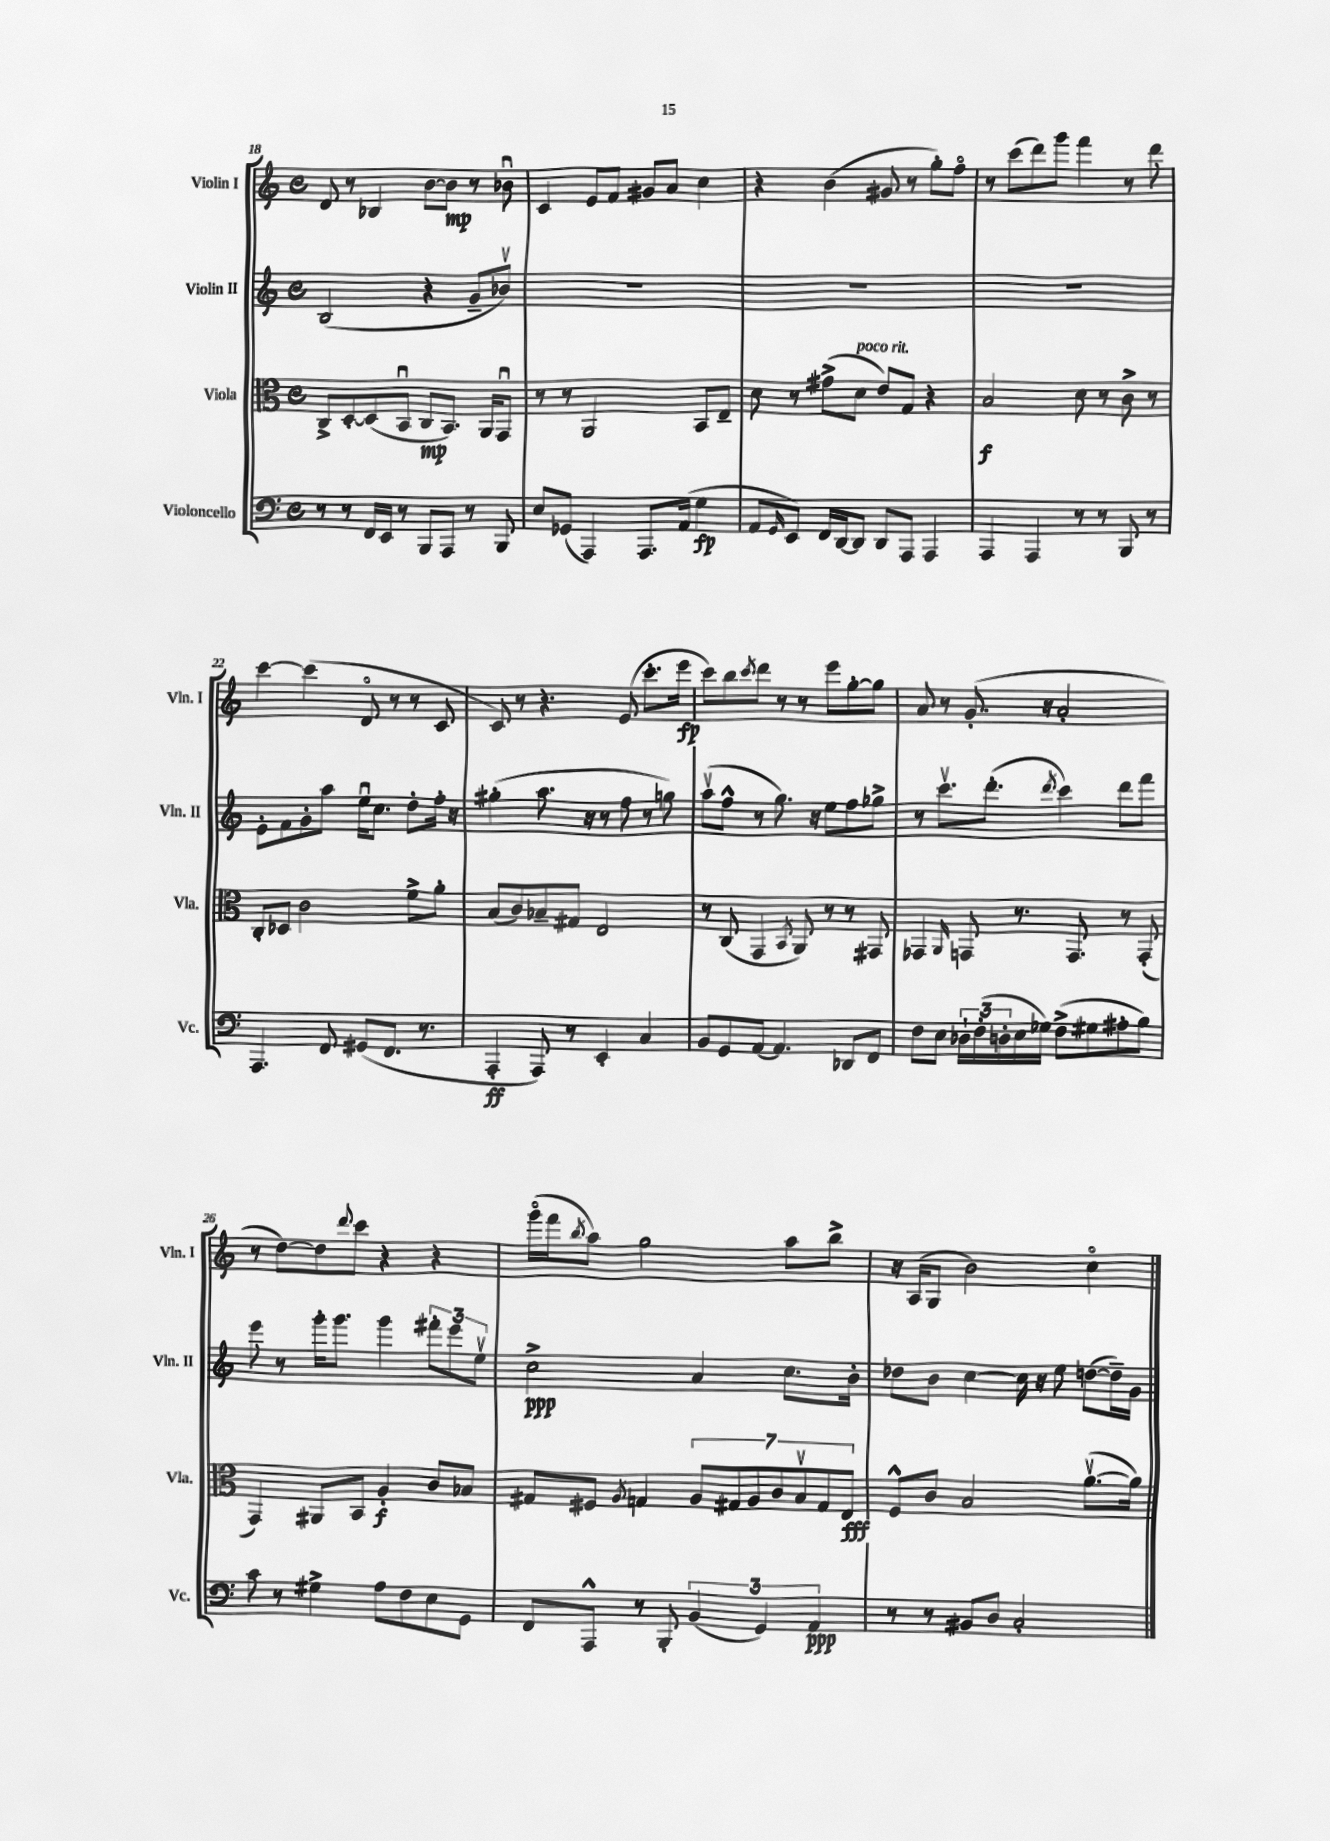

**kern	**dynam	**kern	**dynam	**kern	**dynam	**kern	**dynam
*part4	*part4	*part3	*part3	*part2	*part2	*part1	*part1
*staff4	*staff4	*staff3	*staff3	*staff2	*staff2	*staff1	*staff1
*I"Violoncello	*	*I"Viola	*	*I"Violin II	*	*I"Violin I	*
*I'Vc.	*	*I'Vla.	*	*I'Vln. II	*	*I'Vln. I	*
*clefF4	*	*clefC3	*	*clefG2	*	*clefG2	*
*k[]	*	*k[]	*	*k[]	*	*k[]	*
*M4/4	*	*M4/4	*	*M4/4	*	*M4/4	*
*met(c)	*	*met(c)	*	*met(c)	*	*met(c)	*
=18	=18	=18	=18	=18	=18	=18	=18
8r	.	8C^/L	.	(2B/	.	8d/	.
8r	.	[8D'/	.	.	.	8r	.
16FF/LL	.	(8D/]	.	.	.	4B-X/	.
16EE/JJ	.	.	.	.	.	.	.
8r	.	8BBu/J	.	.	.	.	.
8BBB/L	.	8C/L	mp	4r	.	[8b\L	.
8AAA/J	.	8.BB/J)	.	.	.	8b\J]	mp
8r	.	.	.	8g~/L	.	8r	.
.	.	16AA/KL	.	.	.	.	.
8BBB/	.	8GGu/J	.	8b-Xv/J)	.	8b-Xu\	.
=19	=19	=19	=19	=19	=19	=19	=19
8E/L	.	8r	.	1r	.	4c/	.
(8GG-X/J	.	8r	.	.	.	.	.
4AAA/)	.	2AA/	.	.	.	8e/L	.
.	.	.	.	.	.	8f/J	.
8.AAA/L	.	.	.	.	.	8g#X/L	.
.	.	.	.	.	.	8a/J	.
(16AA/Jk	.	.	.	.	.	.	.
4G\	fp	8BB/L	.	.	.	4cc\	.
.	.	8E~/J	.	.	.	.	.
=20	=20	=20	=20	=20	=20	=20	=20
8AA/L	.	8d\	.	1r	.	4r	.
16qqGG/	.	.	.	.	.	.	.
8EE/J)	.	8r	.	.	.	.	.
16FF/LL	.	(8g#X^\L	.	.	.	(4b\	.
[16DD/J	.	.	.	.	.	.	.
!	!	!LO:TX:a:i:t=poco rit.	!	!	!	!	!
8DD/J]	.	8d\J	.	.	.	.	.
8DD/L	.	8e/L)	.	.	.	8g#X/	.
8AAA/J	.	8G/J	.	.	.	8r	.
4AAA/	.	4r	.	.	.	8gg'\L)	.
.	.	.	.	.	.	8ff\J	.
=21	=21	=21	=21	=21	=21	=21	=21
4AAA/	.	2B/	f	1r	.	8r	.
.	.	.	.	.	.	(8ccc\L	.
4AAA/	.	.	.	.	.	8ddd\)	.
.	.	.	.	.	.	8ggg\J	.
8r	.	8d\	.	.	.	4fff\	.
8r	.	8r	.	.	.	.	.
8BBB/	.	8c^\	.	.	.	8r	.
8r	.	8r	.	.	.	8ddd\	.
!!LO:LB:g=z
=22	=22	=22	=22	=22	=22	=22	=22
4.AAA/	.	8C'/L	.	8e'\L	.	[4ccc\	.
.	.	8D-X/J	.	8f\	.	.	.
.	.	2c\	.	8g'\	.	(4ccc\]	.
8FF/	.	.	.	8aa\J	.	.	.
(8GG#X/L	.	.	.	16eeu\KL	.	8d/	.
.	.	.	.	8.cc\J	.	.	.
8.FF/J	.	.	.	.	.	8r	.
.	.	8f^\L	.	8dd'\L	.	8r	.
8.r	.	.	.	.	.	.	.
.	.	8a'\J	.	16ff'\Jk	.	8c/	.
.	.	.	.	16r	.	.	.
=23	=23	=23	=23	=23	=23	=23	=23
4AAA'/	ff	(8B/L	.	(4gg#X'\	.	8c/)	.
.	.	8c/)	.	.	.	8r	.
8AAA/)	.	8B-X~/	.	8.aa\	.	4.r	.
8r	.	8G#X/J	.	.	.	.	.
.	.	.	.	16r	.	.	.
4EE'/	.	2E/	.	8r	.	.	.
.	.	.	.	8ff\	.	(8e/	.
4C/	.	.	.	8r	.	8.ccc'\L	.
.	.	.	.	8ggn\)	.	.	.
.	.	.	.	.	.	16eee\Jk	fp
=24	=24	=24	=24	=24	=24	=24	=24
8BB/L	.	8r	.	(8aav\L	.	8ccc\L)	.
8GG/	.	(8C/	.	8ff^^\J	.	8bb\	.
.	.	.	.	.	.	8qccc/	.
[8AA/J	.	4GG/	.	8r	.	8ddd\J	.
4.AA/]	.	.	.	8.gg\)	.	8r	.
.	.	8qBB/	.	.	.	.	.
.	.	8AA/)	.	.	.	8r	.
.	.	.	.	16r	.	.	.
.	.	8r	.	8ee\L	.	8eee\L	.
8DD-X/L	.	8r	.	8ff\	.	[8gg'\	.
8FF/J	.	8GG#X/	.	8gg-X^\J	.	8gg\J]	.
=25	=25	=25	=25	=25	=25	=25	=25
8F\L	.	4GG-X/	.	8r	.	8a/	.
8E\J	.	.	.	8.cccv\L	.	8r	.
.	.	16qqAA/	.	.	.	.	.
24D-X`\LL	.	8GGn/	.	.	.	(8.g'/	.
(24F'\	.	.	.	.	.	.	.
.	.	.	.	(8.ddd'\J	.	.	.
24Dn'\	.	.	.	.	.	.	.
16E\	.	8.r	.	.	.	.	.
16G-X\JJ)	.	.	.	.	.	16r	.
.	.	.	.	8qddd/	.	.	.
(8F^\L	.	.	.	4ccc\)	.	2a'/	.
.	.	8.GG/	.	.	.	.	.
8G#X\	.	.	.	.	.	.	.
8A#X'\	.	8r	.	8ddd\L	.	.	.
8B\J)	.	(8GG'/	.	8fff\J	.	.	.
!!LO:LB:g=z
=26	=26	=26	=26	=26	=26	=26	=26
8c\	.	4GG/)	.	8eee\	.	8r	.
8r	.	.	.	8r	.	[8dd\L)	.
4G#X^\	.	8AA#X/L	.	16ggg'\KL	.	8dd\]	.
.	.	.	.	8.ggg\J	.	.	.
.	.	.	.	.	.	8qqddd/	.
.	.	8BB/J	.	.	.	8ccc\J	.
8A\L	.	4A'/	f	4ggg\	.	4r	.
8F\	.	.	.	.	.	.	.
8E\	.	8c/L	.	12fff#X'\L	.	4r	.
.	.	.	.	12eee\	.	.	.
8GG\J	.	8B-X/J	.	.	.	.	.
.	.	.	.	12eev\J	.	.	.
=27	=27	=27	=27	=27	=27	=27	=27
8FF/L	.	8G#X/L	.	2cc^\	ppp	(16ggg\LL	.
.	.	.	.	.	.	16fff\J	.
.	.	.	.	.	.	8qbb/	.
8AAA^^/J	.	8F#X/J	.	.	.	8aa\J)	.
.	.	8qA/	.	.	.	.	.
8r	.	4Gn/	.	.	.	2gg\	.
8BBB'/	.	.	.	.	.	.	.
(6BB/	.	14A/L	.	4a/	.	.	.
.	.	14G#X/	.	.	.	.	.
.	.	14A/	.	.	.	.	.
6GG/)	.	.	.	.	.	.	.
.	.	14c/	.	.	.	.	.
.	.	.	.	8.cc\L	.	8aa\L	.
.	.	14Bv/	.	.	.	.	.
6AA/	ppp	.	.	.	.	.	.
.	.	14G#/	.	.	.	.	.
.	.	.	.	.	.	8bb^\J	.
.	.	14E/J	fff	.	.	.	.
.	.	.	.	16b'\Jk	.	.	.
=28	=28	=28	=28	=28	=28	=28	=28
8r	.	8F^^/L	.	8dd-X\L	.	16r	.
.	.	.	.	.	.	(16A/KL	.
8r	.	8c/J	.	8b\J	.	8G/J	.
8BB#X/L	.	2B/	.	[4cc\	.	2b\)	.
8D/J	.	.	.	.	.	.	.
2C'/	.	.	.	16cc\]	.	.	.
.	.	.	.	16r	.	.	.
.	.	.	.	8ee\	.	.	.
.	.	([8.av\L	.	([8ddn\L	.	4cc\	.
.	.	.	.	16dd~\L])	.	.	.
.	.	16a\Jk])	.	16g\JJ	.	.	.
==	==	==	==	==	==	==	==
*-	*-	*-	*-	*-	*-	*-	*-
